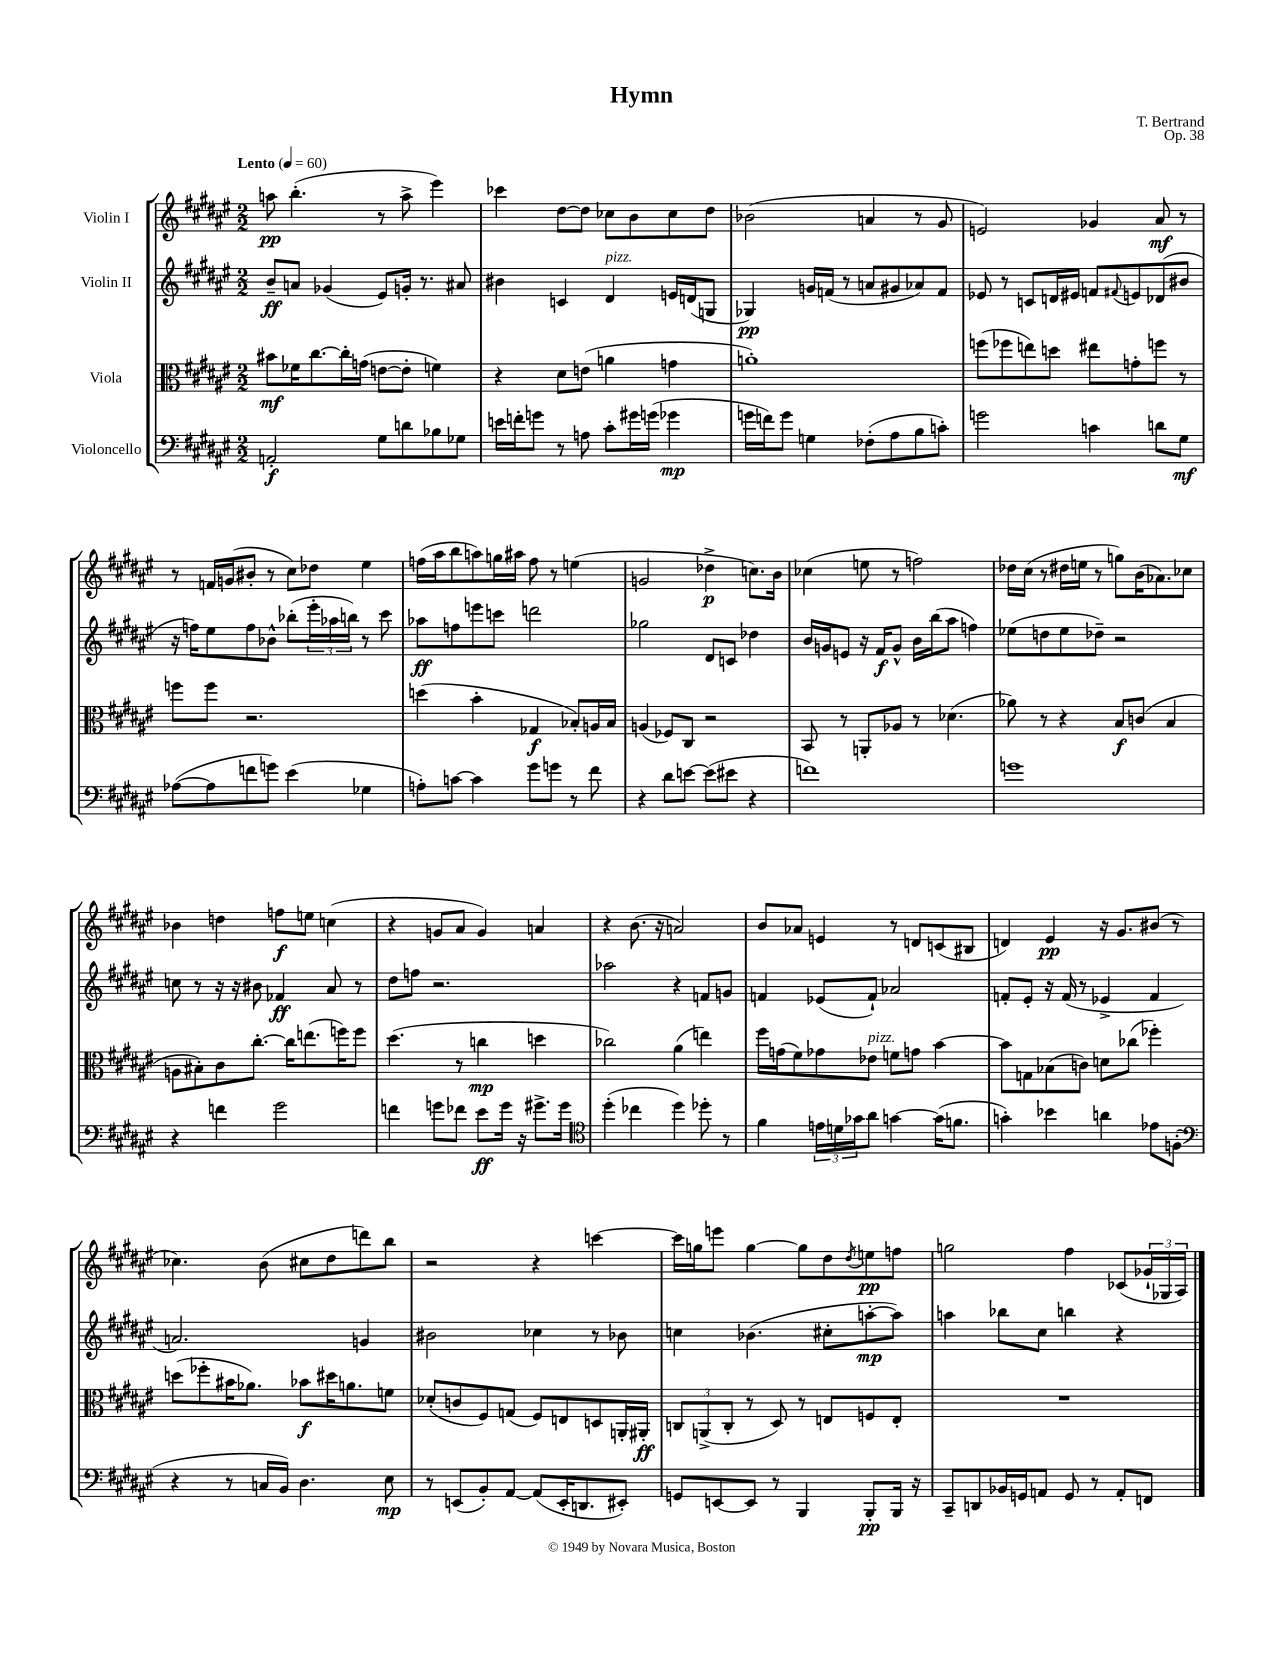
\header { title = "Hymn" composer = "T. Bertrand" opus = "Op. 38" }
<<
\new StaffGroup <<
\new Staff = "s0" \with { instrumentName = "Violin I" } {
    \clef treble \key fis \major \numericTimeSignature \time 2/2 \tempo "Lento" 4 = 60
    a''8\pp b''4.-.( r8 a''8-> eis'''4) |
    ces'''4 dis''8~ dis''8 ces''8 b'8 ces''8 dis''8 |
    bes'2( a'4 r8 gis'8 |
    e'2) ges'4 ais'8\mf r8 |
    r8 f'16 g'16( bis'8-. r8 cis''8) des''8 eis''4 |
    f''16( ais''16 b''8 a''8) g''16 ais''16 f''8 r8 e''4( |
    g'2 des''4->\p c''8.) b'16 |
    ces''4( e''8 r8 f''2) |
    des''16 cis''16( r8 dis''16 e''16 r8 g''8) b'16( aes'8.) ces''8 |
    bes'4 d''4 f''8\f e''8 c''4( |
    r4 g'8 ais'8 g'4) a'4 |
    r4 b'8.( r16 a'2) |
    b'8 aes'8 e'4 r8 d'8 c'8( bis8 |
    d'4) eis'4\pp r16 gis'8. bis'8( r8 |
    ces''4.) b'8( cis''8 dis''8 d'''8) b''8 |
    r2 r4 c'''4~ |
    c'''16 g''16 e'''8 g''4~ g''8 dis''8 \acciaccatura { dis''8 } e''8\pp f''8 |
    g''2 fis''4 ces'8( \tuplet 3/2 { ges'16-! ges16 ais16) } \bar "|." |
}
\new Staff = "s1" \with { instrumentName = "Violin II" } {
    \clef treble \key fis \major \numericTimeSignature \time 2/2
    b'8--\ff a'8 ges'4( eis'8) g'16-. r8. ais'8 |
    bis'4 c'4 dis'4^\markup { \italic "pizz." } e'16 d'16( g8 |
    ges4\pp) g'16 f'16( r8 a'8 gis'8 aes'8) f'8 |
    ees'8 r8 c'8 d'16 eis'16 f'8 \appoggiatura { fis'8 } e'8 des'8( bis'8 |
    r16 f''16) eis''8 f''8 bes'8-^ bes''8-.( \tuplet 3/2 { eis'''16-. aes''16 b''16) } r8 cis'''8 |
    aes''8\ff f''8 e'''8 c'''8 d'''2 |
    ges''2 dis'8 c'8 des''4 |
    b'16 g'16 e'8 r16 fis'16\f g'8-^ b'16 b''16( ais''8 f''4) |
    ees''8( d''8 ees''8 des''8--) r2 |
    c''8 r8 r16 r16 bis'8 fes'4\ff ais'8 r8 |
    dis''8 f''8 r2. |
    aes''2 r4 f'8 g'8 |
    f'4 ees'8( f'8-!) aes'2 |
    f'8-. eis'8-. r16 f'16( r8 ees'4-> f'4 |
    a'2.) g'4 |
    bis'2 ces''4 r8 bes'8 |
    c''4 bes'4.( cis''8-. a''8~-.\mp a''8) |
    a''4 bes''8 cis''8 b''4 r4 \bar "|." |
}
\new Staff = "s2" \with { instrumentName = "Viola" } {
    \clef alto \key fis \major \numericTimeSignature \time 2/2
    bis'8\mf fes'16 cis''8.~ cis''16-. g'16( e'8~ e'8-. f'4) |
    r4 dis'8 e'8( a'4 g'4 |
    a'1-.) |
    f''8( fes''8 e''8) d''8 eis''8 g'8-. f''8 r8 |
    f''8 f''8 r2. |
    d''4( b'4-. ges4\f bes8-.) a16 bes16 |
    a4( fes8) cis8 r2 |
    b,8 r8 a,8-. aes8 r8 des'4.( |
    aes'8) r8 r4 b8\f c'8( b4 |
    a8 bis8-.) cis'8 cis''8.~-. cis''16 e''8.( f''16) f''8 |
    dis''4.( r8 c''4\mp d''4 |
    ces''2) ais'4( e''4) |
    fis''16 g'16( fis'8) ges'8 ees'8^\markup { \italic "pizz." } f'8 g'8 b'4~ |
    b'8 g8 bes8( c'8) d'8 ces''8( fes''4-.) |
    d''8( fes''8-. bis'16 aes'8.) bes'8\f dis''16 a'8. f'8 |
    des'8-.( c'8 fis8) g8( fis8) e8 d8 a,16-. ais,16-.\ff |
    \tuplet 3/2 { c8 a,8->( c8-. } r8 dis8) r8 e8 f8 e8-. |
    R1 \bar "|." |
}
\new Staff = "s3" \with { instrumentName = "Violoncello" } {
    \clef bass \key fis \major \numericTimeSignature \time 2/2
    a,2-.\f gis8 d'8 bes8 ges8 |
    e'16 f'16-. g'8 r8 a8 cis'8-. gis'16 g'16( ges'4\mp |
    g'16 f'16) g'8 g4 fes8-.( ais8 b8 c'8-.) |
    g'2 c'4 d'8 gis8\mf |
    aes8~( aes8 f'8 g'8) eis'4( ges4 |
    a8-.) c'8~ c'4 gis'8 g'8 r8 fis'8 |
    r4 dis'8 e'8~ e'8( eis'8 r4 |
    f'1) |
    g'1 |
    r4 f'4 gis'2 |
    f'4 g'8 fes'8 eis'8\ff g'16 r16 gis'8.-> gis'16 |
    \clef tenor dis''4-.( ces''4 dis''4) des''8-. r8 |
    fis'4 \tuplet 3/2 { e'16 d'16 ges'16 } ais'8 g'4~ g'16( f'8. |
    g'4-.) bes'4 a'4 ees'8 f8-.( |
    \clef bass r4 r8 c16 b,16) dis4. eis8\mp |
    r8 e,8( b,8-.) ais,8~ ais,8( e,16-. d,8. eis,8-.) |
    g,8 e,8~ e,8 r8 b,,4 b,,8-.\pp b,,16 r16 |
    cis,8-- d,8 bes,16 g,16 a,8 g,8 r8 a,8-. f,8 \bar "|." |
}
>>
>>
\layout { \context { \Score \remove "Bar_number_engraver" } }
